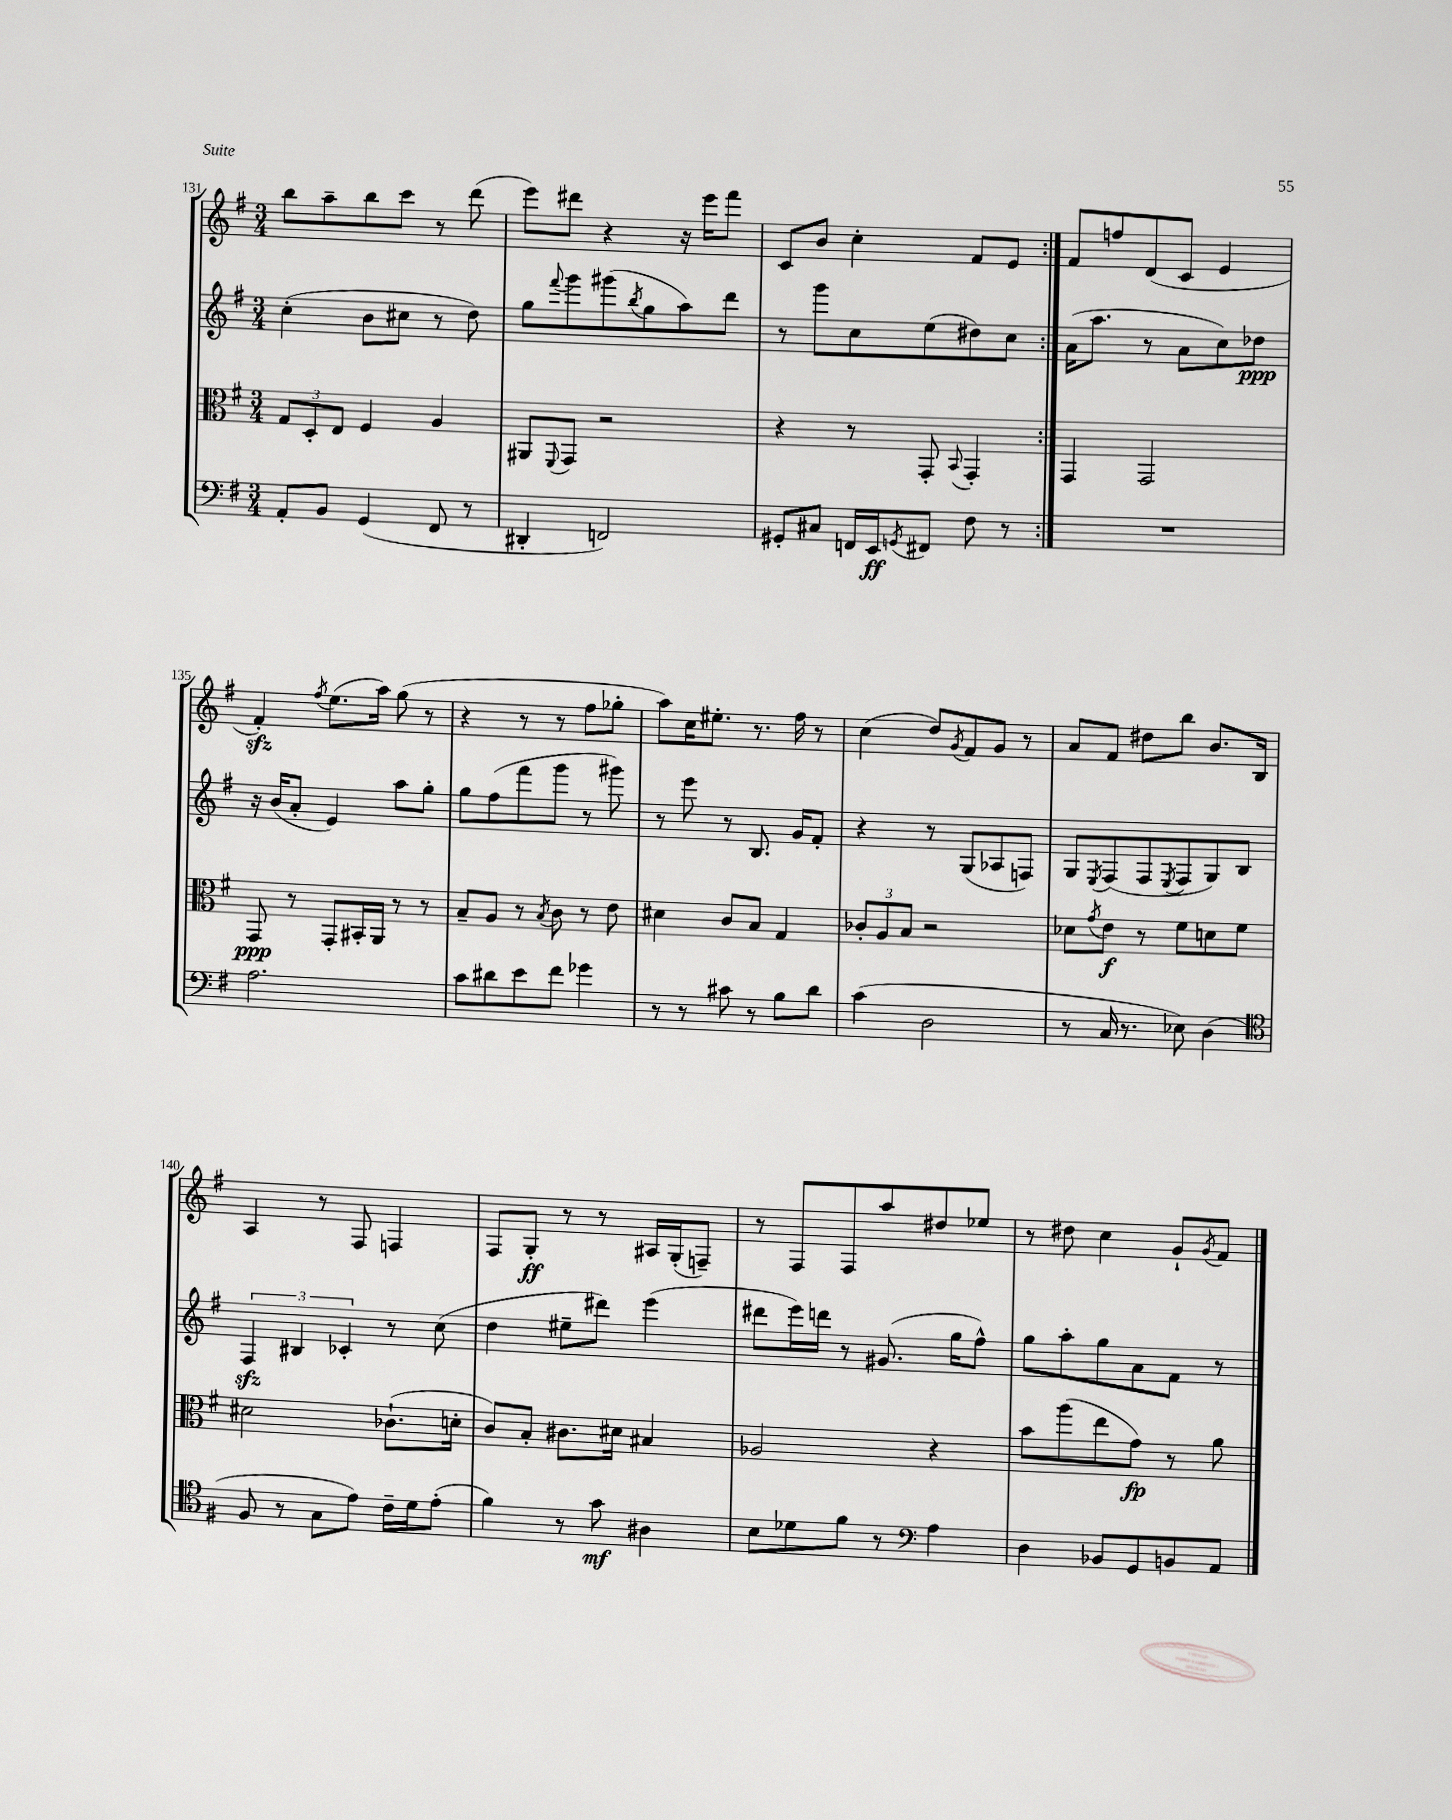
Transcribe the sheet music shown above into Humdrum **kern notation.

**kern	**kern	**kern	**kern
*staff4	*staff3	*staff2	*staff1
*clefF4	*clefC3	*clefG2	*clefG2
*k[f#]	*k[f#]	*k[f#]	*k[f#]
*M3/4	*M3/4	*M3/4	*M3/4
8AA'/L	12G/L	(4cc'\	8bb\L
.	12D'/	.	.
8BB/J	.	.	8aa~\
.	12E/J	.	.
(4GG/	4F#/	8b\L	8bb\
.	.	8cc#\J	8ccc\J
8FF#/	4A/	8r	8r
8r	.	8dd\)	(8ddd\
=	=	=	=
4DD#'/	8AA#/L	8gg\L	8eee\L)
.	8qqFF#/	8qqfff#/	.
.	8GG/J	8ggg\	8ddd#\J
2FF/)	2r	(8ggg#\	4r
.	.	8qbb/	.
.	.	8gg\	.
.	.	8aa\)	16r
.	.	.	16eee\LK
.	.	8ddd\J	8fff#\J
=	=	=	=
8GG#'/L	4r	8r	8c/L
8C#/J	.	8ggg\L	8b/J
16FF/LL	8r	8cc\	4cc'\
16EE/J	.	.	.
8qGG/	.	.	.
8FF#/J	8GG'/	(8ee\	.
.	8qqBB/	.	.
8F#\	4GG'/	8dd#\)	8f#/L
8r	.	8cc\J	8e/J
=:|!	=:|!	=:|!	=:|!
2.r	4GG/	(16a\LK	8f#/L
.	.	8.aa\J	.
.	.	.	8ff/
.	2GG/	8r	(8d/
.	.	8a\L	8c/J
.	.	8cc\)	4e/
.	.	8dd-\J	.
=	=	=	=
2.A\	8GG/	16r	4f#'/)
.	.	(16b/LK	.
.	8r	8a'/J	.
.	.	.	8qff#/
.	8GG'/L	4e/)	(8.ee\L
.	16BB#'/L	.	.
.	16AA/JJ	.	16aa\Jk)
.	8r	8aa\L	(8gg\
.	8r	8gg'\J	8r
=	=	=	=
8c\L	8B~/L	8gg\L	4r
8d#\	8A/J	(8ff#\	.
8e\	8r	8fff#\	8r
.	8qB/	.	.
8f#\J	8c\	8ggg\J	8r
4g-\	8r	8r	8ff#\L
.	8e\	8ggg#\)	8gg-'\J
=	=	=	=
8r	4d#\	8r	8aa\L)
8r	.	8eee\	16cc\K
.	.	.	8.ee#'\J
8c#\	8c/L	8r	.
8r	8B/J	8.B/	8.r
8B\L	4G/	.	.
.	.	16g/LK	16ff#\
8d\J	.	8f#'/J	8r
=	=	=	=
(4c\	12c-'/L	4r	(4cc\
.	12A/	.	.
.	12B/J	.	.
2D\	2r	8r	8dd/L)
.	.	.	8qg/
.	.	(8G/L	8f#/
.	.	8A-/	8g/J
.	.	8F/J)	8r
=	=	=	=
8r	8d-\L	8G/L	8a/L
.	8qg/	8qE/	.
16C/	8e\J	(8F#/	8f#/J
8.r	.	.	.
.	8r	8F#/	8dd#\L
.	.	8qE/	.
8E-\)	8f#\L	8F#/	8bb\J
(4D\	8d\	8G/)	8.b/L
.	8f#\J	8B/J	.
.	.	.	16B/Jk
=	=	=	=
*clefC4	*	*	*
8F#/	2d#\	6F#/	4A/
8r	.	.	.
.	.	6B#/	.
8G\L	.	.	8r
.	.	6c-'/	.
8e\J)	.	.	8F#/
16c~\LL	(8.c-`\L	8r	4F/
16d\J	.	.	.
(8e'\J	.	(8cc\	.
.	16d'\Jk	.	.
=	=	=	=
4f#\)	8c/L)	4dd\	8F#/L
.	8B'/J	.	8G'/J
8r	8.c#\L	8ee#~\L	8r
8g\	.	8ddd#\J)	8r
.	16d#\Jk	.	.
4A#\	4B#/	(4eee\	16A#/LL
.	.	.	(16G'/J
.	.	.	8F~/J)
=	=	=	=
8B\L	2A-/	8ddd#\L	8r
8d-\	.	16eee\L)	8F#/L
.	.	16ddd\JJ	.
8f#\J	.	8r	8F#/
8r	.	(8.g#/	8aa/
*clefF4	*	*	*
4A\	4r	.	8dd#/
.	.	16gg\LK	.
.	.	8ff#^^\J)	8ee-/J
=	=	=	=
4D\	8b\L	8gg\L	8r
.	(8aa\	8aa'\	8dd#\
8BB-/L	8ee\	8gg\	4cc\
8GG/	8g\J)	8a\	.
8BB/	8r	8f#\J	8g`/L
.	.	.	8qg/
8AA/J	8a\	8r	8f#/J
==	==	==	==
*-	*-	*-	*-
